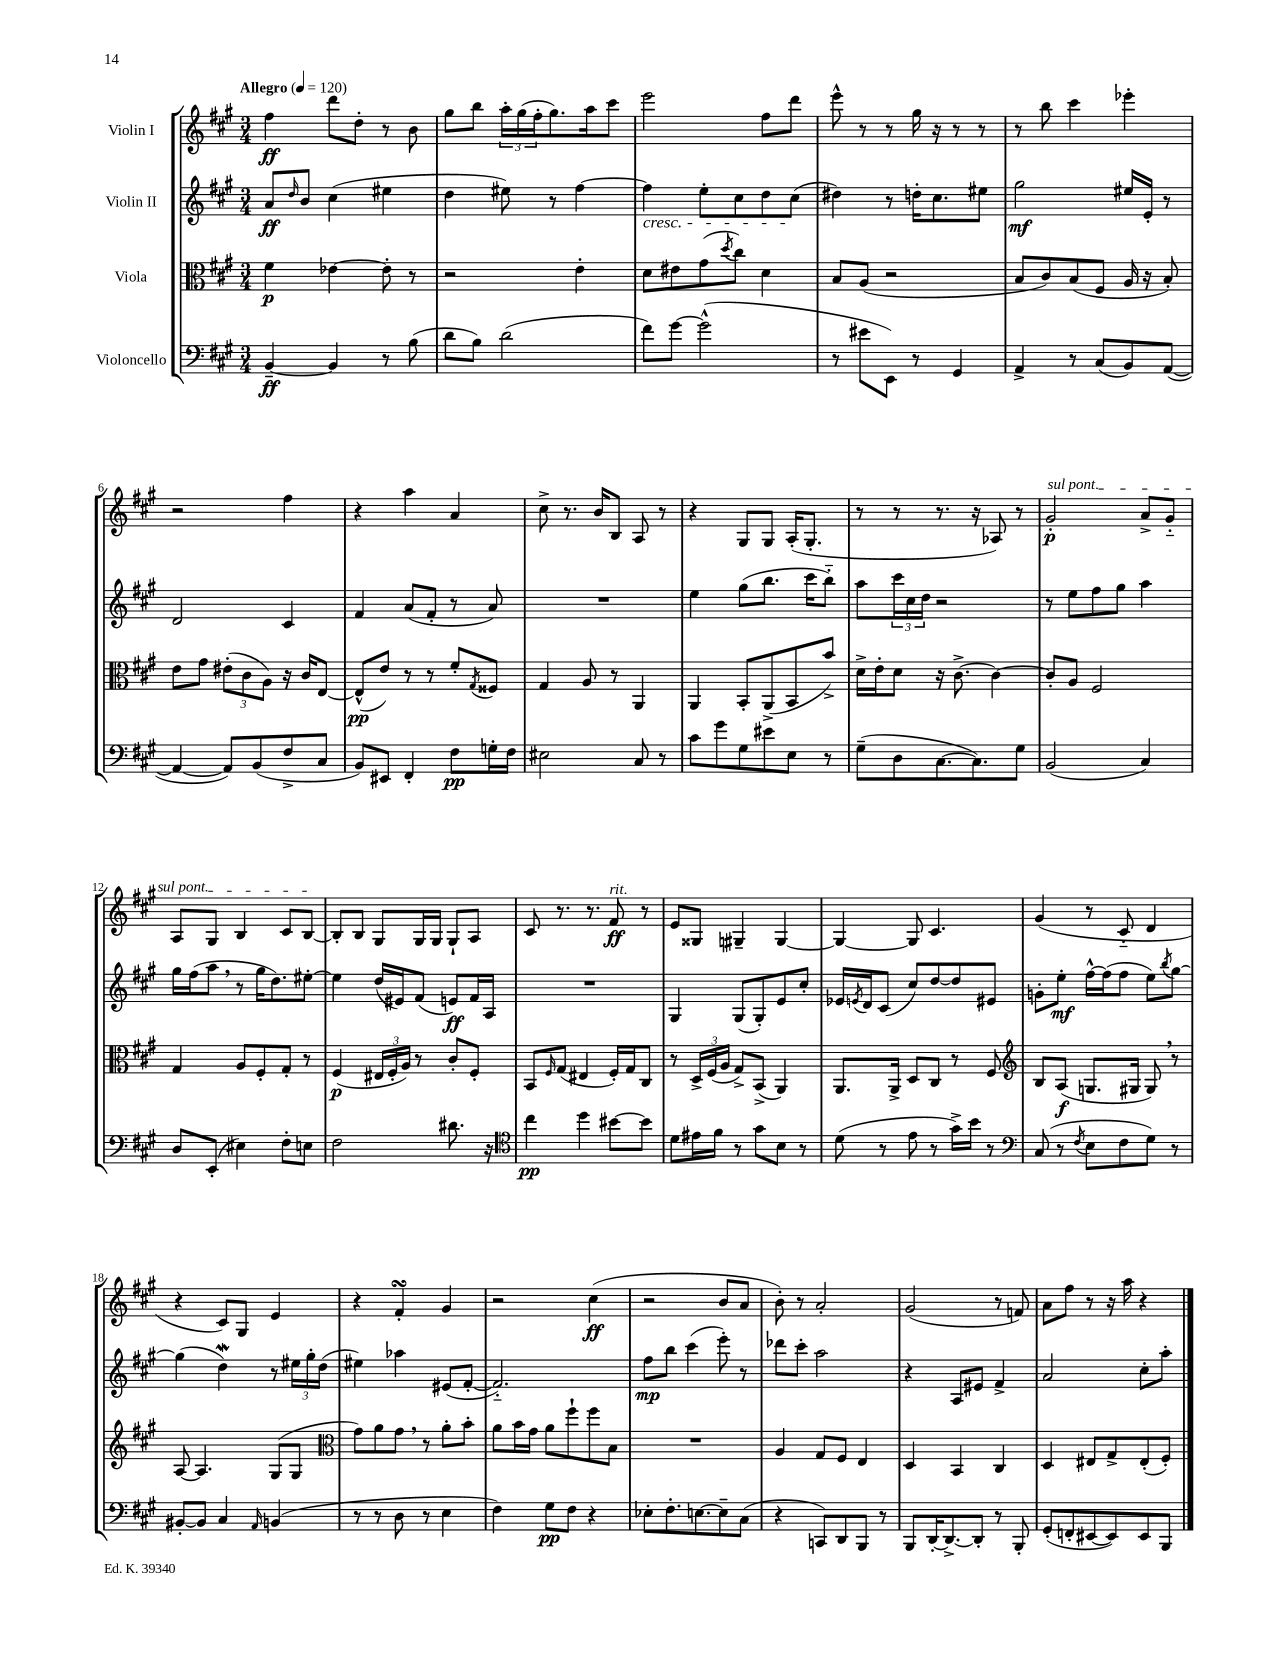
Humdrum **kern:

**kern	**kern	**kern	**kern
*staff4	*staff3	*staff2	*staff1
*clefF4	*clefC3	*clefG2	*clefG2
*k[f#c#g#]	*k[f#c#g#]	*k[f#c#g#]	*k[f#c#g#]
*M3/4	*M3/4	*M3/4	*M3/4
*MM120	*MM120	*MM120	*MM120
[4BB~/	4f#\	8a/L	4ff#\
.	.	16qqdd/	.
.	.	8b/J	.
4BB/]	[4e-\	(4cc#\	8ddd\L
.	.	.	8dd'\J
8r	8e-'\]	4ee#\	8r
(8B\	8r	.	8b\
=	=	=	=
8d\L	2r	4dd\	8gg#\L
8B\J)	.	.	8bb\J
(2d\	.	8ee#\)	24aa'\LL
.	.	.	(24gg#\
.	.	.	24ff#'\J
.	.	8r	8.gg#\)
.	4e'\	[4ff#\	.
.	.	.	16aa\k
.	.	.	8ccc#\J
=	=	=	=
8f#\L)	8d\L	4ff#\]	2eee\
[8g#\J	8e#\	.	.
(2g#^^\]	(8g#\	8ee'\L	.
.	8qdd/	.	.
.	8cc#\J)	8cc#\	.
.	4d\	8dd\	8ff#\L
.	.	(8cc#\J	8ddd\J
=	=	=	=
8r	8B/L	4dd#\)	8eee^^\
8e#\L	(8A/J	.	8r
8EE\J)	2r	8r	8r
8r	.	16dd'\LK	16gg#\
.	.	8.cc#\	16r
4GG#/	.	.	8r
.	.	8ee#\J	8r
=	=	=	=
4AA^/	8B/L	2gg#\	8r
.	8c#/)	.	8bb\
8r	(8B/	.	4ccc#\
(8C#/L	8F#/J	.	.
8BB/)	16A/	16ee#/LL	4eee-'\
.	16r	16e'/JJ	.
([8AA/J	8B'/)	8r	.
=	=	=	=
4AA/_	8e\L	2d/	2r
.	8g#\J	.	.
8AA/]L)	(12e#'\L	.	.
.	12c#\	.	.
(8BB/	.	.	.
.	12A\J)	.	.
8F#^/	16r	4c#/	4ff#\
.	16c#/LK	.	.
8C#/J	[8E/J	.	.
=	=	=	=
8BB/L)	(8E^^/]L	4f#/	4r
8EE#/J	8e/J)	.	.
4FF#'/	8r	(8a/L	4aa\
.	8r	8f#'/J	.
8F#\L	8f#'/L	8r	4a/
.	8qG#/	.	.
16G'\L	8F##/J	8a/)	.
16F#\JJ	.	.	.
=	=	=	=
2E#\	4G#/	2.r	8cc#^\
.	.	.	8.r
.	8A/	.	.
.	.	.	16b/LK
.	8r	.	8B/J
8C#/	4AA/	.	8A/
8r	.	.	8r
=	=	=	=
8c#\L	4AA/	4ee\	4r
8g#\	.	.	.
8G#\	8BB'/L	(8gg#\L	8G#/L
8e#\	(8AA^/	8.bb\J	8G#/J
8E\J	8BB/	.	(16A'/LK
.	.	16ccc#\LK	8.G#'/J
8r	8b^/J)	8bb'~\J)	.
=	=	=	=
(8G#~\L	16d^\LL	8aa\L	8r
.	16e'\J	.	.
8D\	8d\J	24ccc#\L	8r
.	.	24cc#\	.
.	.	24dd\JJ	.
[8.C#\	16r	2r	8.r
.	[8.c#^\	.	.
8.C#\])	.	.	16r
.	4c#\_	.	8A-/)
8G#\J	.	.	8r
=	=	=	=
(2BB/	8c#'/]L	8r	2g#'/
.	8A/J	8ee\L	.
.	2F#/	8ff#\	.
.	.	8gg#\J	.
4C#/)	.	4aa\	8a^/L
.	.	.	8g#'~/J
=	=	=	=
8D/L	4G#/	16gg#\LL	8A/L
.	.	(16ff#\J	.
(8EE'/J	.	8aa\J	8G#/J
4E#\)	8A/L	8r	4B/
.	8F#'/	16gg#\LK	.
.	.	8.dd\)	.
8F#'\L	8G#'/J	.	8c#/L
8E\J	8r	[8ee#'\J	[8B/J
=	=	=	=
2F#\	(4F#/	4ee#\]	8B'/]L
.	.	.	8B/J
.	24E#/LL	(16dd/LL	8G#/L
.	24F#'/	.	.
.	.	16e#/J)	.
.	24A/JJ)	.	.
.	8r	(8f#/J	16G#/L
.	.	.	16G#/JJ
8.d#\	8c#'/L	8e/L)	8G#`/L
.	8F#'/J	16f#/L	8A/J
16r	.	16A/JJ	.
=	=	=	=
*clefC4	*	*	*
4cc#\	8BB/L	2.r	8c#/
.	16qqF#/	.	.
.	(8G#/J	.	8.r
4dd\	4E#/	.	.
.	.	.	8.r
[8b#\L	16F#'/LL)	.	8f#/
.	16G#/J	.	.
8b#\]J	8C#/J	.	8r
=	=	=	=
8d\L	8r	4G#/	8e/L
16e#\L	24D^/LL	.	8G##/J
.	(24F#/	.	.
16f#\JJ	.	.	.
.	24A/JJ	.	.
8r	8G#^/L)	(8G#/L	4G#~/
8g#\L	(8BB^/J	8G#'/)	.
8B\J	4AA/)	8e/	[4G#/
8r	.	8cc#'/J	.
=	=	=	=
(8d\	8.AA/L	16e-/LL	4G#/_
.	.	8qe/	.
.	.	16d/J	.
8r	.	(8c#/J	.
.	16AA^/Jk	.	.
8e\	8D/L	8cc#/L)	8G#/]
8r	8C#/J	[8dd/	4.c#/
16g#^\LL)	8r	8dd/]	.
16b\JJ	.	.	.
8r	8F#/	8e#/J	.
=	=	=	=
*clefF4	*clefG2	*	*
(8C#/	8B/L	8g'\L	(4g#/
8r	(8A/J	8ee'\J	.
8qF#/	.	.	.
8E\L	8.G/L	[16ff#^^\LL	8r
.	.	(16ff#\]J	.
8F#\	.	8ff#\J	8c#'~/
.	16G#/Jk	.	.
8G#\J)	8G#/)	8ee\L)	4d/
.	.	8qbb/	.
8r	8r	[8gg#\J	.
=	=	=	=
[8BB#'/L	[8A/	(4gg#\]	4r
8BB#/]J	4.A/]	.	.
4C#/	.	4dd\)	8c#/L)
.	.	.	8G#/J
16qqAA/	.	.	.
(4BB/	(8G#/L	8r	4e/
.	8G#/J	24ee#\LL	.
.	.	24gg#'\	.
.	.	(24dd\JJ	.
=	=	=	=
*	*clefC3	*	*
8r	8g#\L)	4ee#\)	4r
8r	8a\	.	.
8D\	8g#\J	4aa-\	4f#'/
8r	8r	.	.
4E\	8a'\L	(8e#/L	4g#/
.	8b'\J	[8f#'/J	.
=	=	=	=
4F#\)	8a\L	2.f#'~/])	2r
.	16b\L	.	.
.	16g#\JJ	.	.
8G#\L	8a\L	.	.
8F#\J	8ff#`\	.	.
4r	8ff#\	.	(4cc#\
.	8B\J	.	.
=	=	=	=
8E-'\L	2.r	8ff#\L	2r
8.F#'\	.	8bb\J	.
.	.	(4ccc#\	.
[8.E\	.	.	.
8E~\]	.	8eee'\)	8b/L
(8C#\J	.	8r	8a/J
=	=	=	=
4r	4A/	8ddd-\L	8b'\)
.	.	8ccc#'\J	8r
8CC/L)	8G#/L	2aa\	2a'/
8DD/	8F#/J	.	.
8BBB/J	4E/	.	.
8r	.	.	.
=	=	=	=
8BBB/L	4D/	4r	(2g#/
[16DD'/K	.	.	.
8.DD^/_	.	.	.
.	4BB/	8A/L	.
8DD'/]J	.	8e#/J	.
8r	4C#/	4f#^/	8r
8BBB'/	.	.	8f/)
=	=	=	=
(8GG#'/L	4D/	2a/	8a\L
8FF'/	.	.	8ff#\J
[8EE#/	8E#/L	.	8r
8EE#/])	8G#^/	.	16r
.	.	.	16aa\
8EE#/	(8E#'/	8cc#'\L	4r
8BBB/J	8F#'/J)	8aa'\J	.
==	==	==	==
*-	*-	*-	*-
